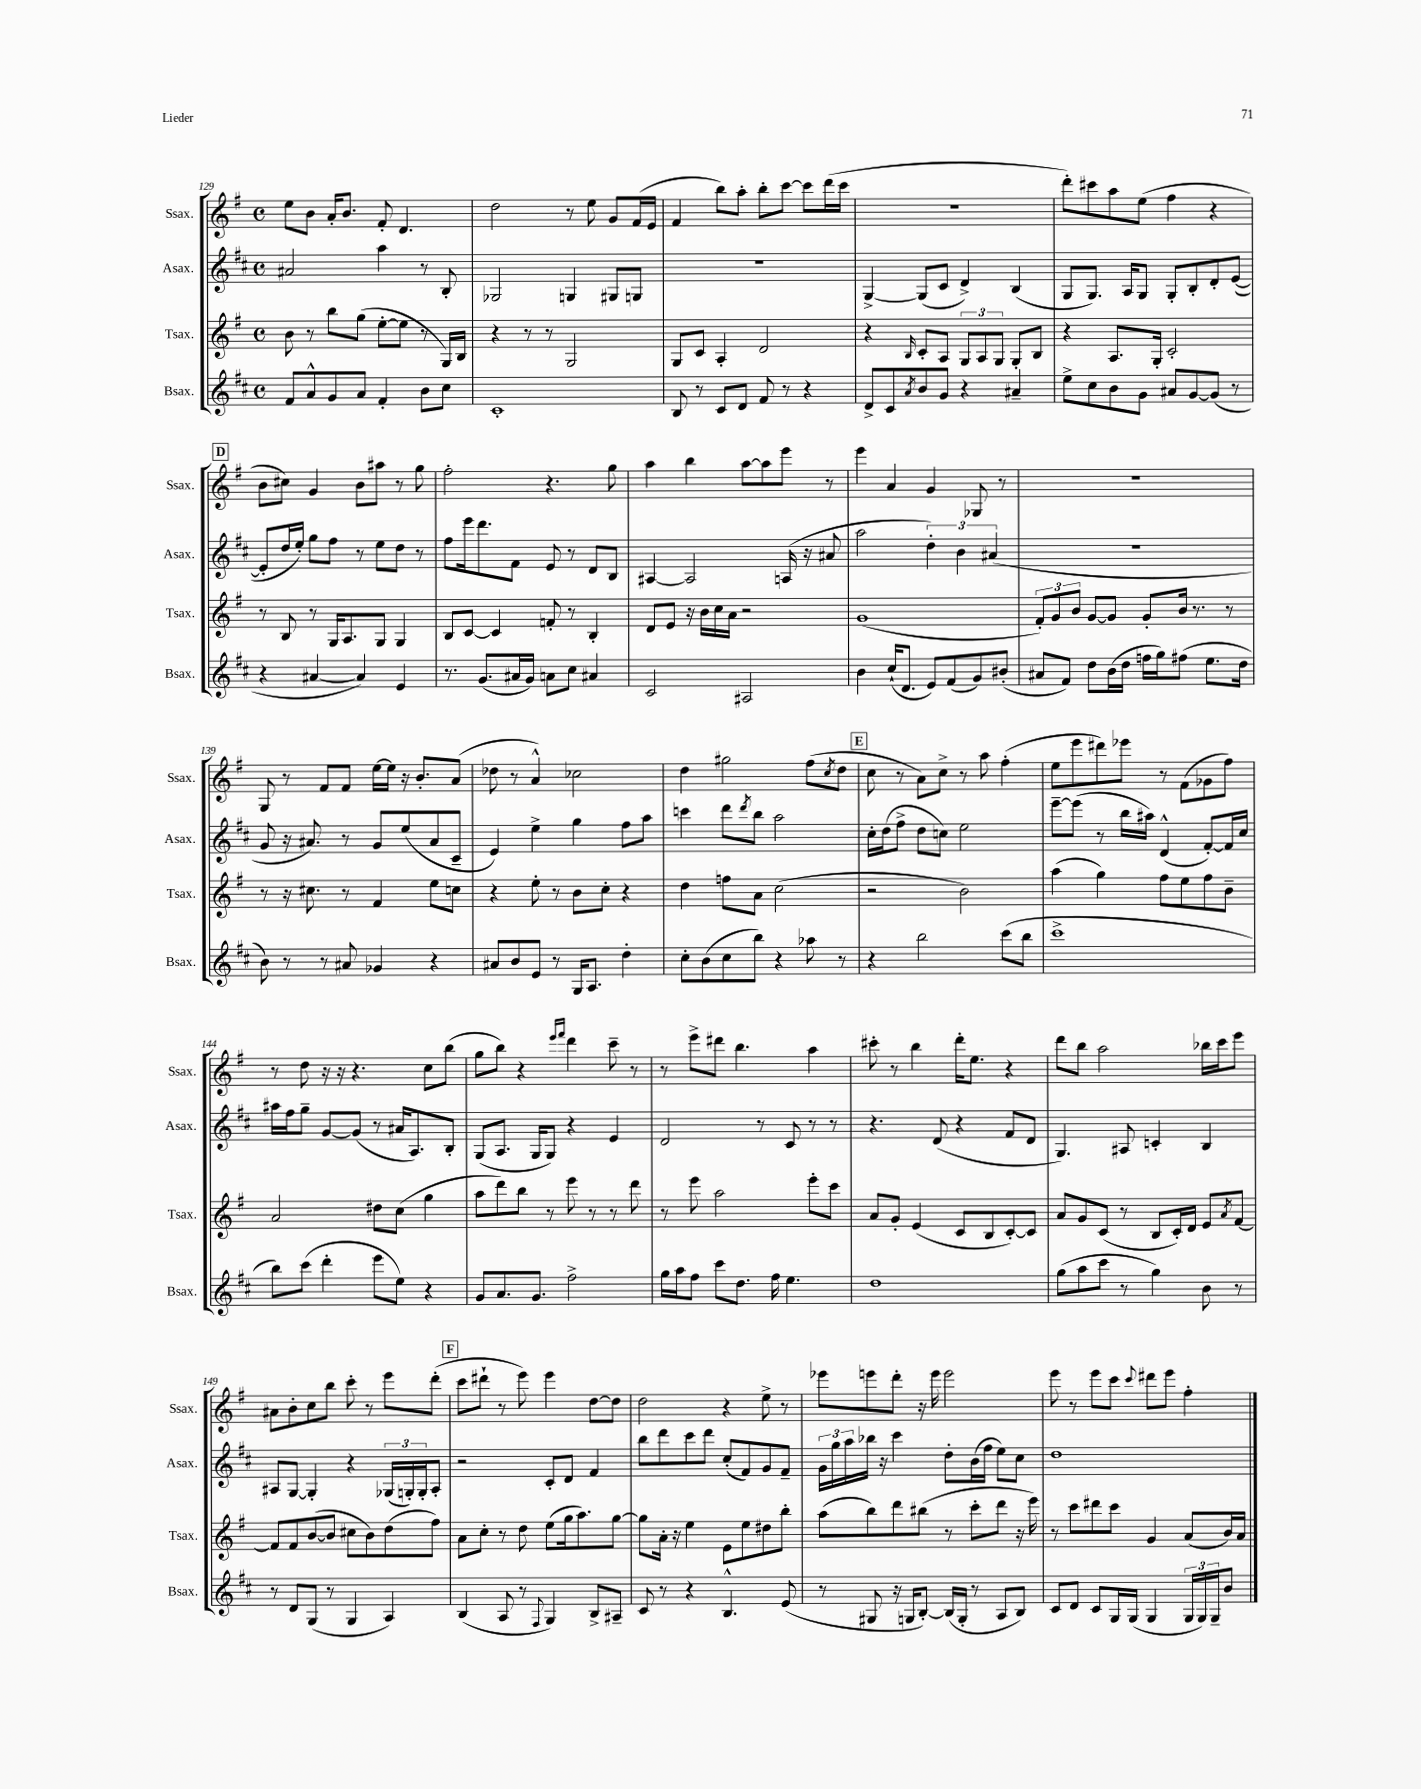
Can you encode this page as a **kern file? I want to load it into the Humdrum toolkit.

**kern	**kern	**kern	**kern
*staff4	*staff3	*staff2	*staff1
*clefG2	*clefG2	*clefG2	*clefG2
*k[f#c#]	*k[f#]	*k[f#c#]	*k[f#]
*M4/4	*M4/4	*M4/4	*M4/4
*met(c)	*met(c)	*met(c)	*met(c)
8f#/L	8b\	2a#/	8ee\L
8a^^/	8r	.	8b\J
8g/	8bb\L	.	16a'/LK
.	.	.	8.b/J
8a/J	(8gg\J	.	.
4f#'/	[8ee'\L	4aa\	8f#'/
.	8ee\]J	.	4.d/
8b\L	8r	8r	.
8cc#\J	16G/LL)	8B'/	.
.	16B/JJ	.	.
=	=	=	=
1c#'	4r	2G-/	2dd\
.	8r	.	.
.	8r	.	.
.	2G/	4G/	8r
.	.	.	8ee\
.	.	8G#/L	8g/L
.	.	8G/J	(16f#/L
.	.	.	16e/JJ
=	=	=	=
8B/	8G/L	1r	4f#/
8r	8c/J	.	.
8c#/L	4A'/	.	8bb\L)
8d/J	.	.	8aa'\J
8f#/	2d/	.	8bb'\L
8r	.	.	[8ccc\J
4r	.	.	8ccc\]L
.	.	.	(16ddd\L
.	.	.	16ccc\JJ
=	=	=	=
8d^/L	4r	[4G^/	1r
8c#/	.	.	.
8qa/	16qqB/	.	.
8b/	8c'/L	(8G/]L	.
8g/J	8A/J	8c#/J	.
4r	12G/L	4d^/)	.
.	12A/	.	.
.	12G/J	.	.
4a#~/	8G'/L	(4B/	.
.	8B/J	.	.
=	=	=	=
8ee^\L	4r	8G/L	8ddd'\L)
8cc#\	.	8.G/J)	8ccc#\
8b\	8.A/L	.	8aa\
.	.	16A/LK	.
8g\J	.	8G/J	(8ee\J
.	16G'/Jk	.	.
8a#/L	2c'/	8G'/L	4ff#\
[8g/	.	8B'/	.
(8g/]J	.	8d'/	4r
8r	.	([8e/J	.
=	=	=	=
4r	8r	8e'/]L	8b\L
.	8B/	16dd/L	8cc#\J)
.	.	16ee'/JJ)	.
[4a#/	8r	8gg\L	4g/
.	16G/LK	8ff#\J	.
.	8.A/	.	.
4a#/])	.	8r	8b\L
.	8G/J	8ee\L	8aa#\J
4e/	4G/	8dd\J	8r
.	.	8r	8gg\
=	=	=	=
8.r	8B/L	8ff#\L	2ff#'\
.	[8c/J	16eee\k	.
(8.g/L	.	8.ddd\	.
.	4c/]	.	.
16a#/L	.	8f#\J	.
16g/JJ)	.	.	.
8a\L	8f'/	8e/	4.r
8cc#\J	8r	8r	.
4a#/	4B'/	8d/L	.
.	.	8B/J	8gg\
=	=	=	=
2c#/	8d/L	[4A#/	4aa\
.	8e/J	.	.
.	16r	2A#/]	4bb\
.	16b\LL	.	.
.	16cc\	.	.
.	16a\JJ	.	.
2A#/	2r	.	[8aa\L
.	.	.	8aa\]
.	.	(16A/	8eee\J
.	.	16r	.
.	.	8a#/	8r
=	=	=	=
4b\	(1g	2aa\	4eee\
(16cc#`/LK	.	.	4a/
8.d/J	.	.	.
8e/L)	.	6dd'\)	4g/
(8f#/	.	.	.
.	.	6b\	.
8g/)	.	.	8G-/
.	.	(6a#/	.
(8b#'/J	.	.	8r
=	=	=	=
8a#/L	12f#'/L)	1r	1r
.	12g/	.	.
8f#/J)	.	.	.
.	12b/J	.	.
8dd\L	[8g/L	.	.
(16b\L	8g/]J	.	.
16dd\JJ	.	.	.
16ff\LL	8g'/L	.	.
16gg\J)	.	.	.
(8ff#\J	16b/Jk	.	.
.	8.r	.	.
8.ee\L	.	.	.
.	8r	.	.
16dd\Jk	.	.	.
=	=	=	=
8b\)	8r	8g/	8G/
8r	16r	16r	8r
.	8.cc#\	8.a#/)	.
8r	.	.	8f#/L
8a#/	8r	8r	8f#/J
4g-/	4f#/	8g/L	[16ee\LL
.	.	.	16ee\]JJ
.	.	(8ee/	16r
.	.	.	8.b'/L
4r	8ee\L	8a#/	.
.	8cc\J	8c#~/J	(8a/J
=	=	=	=
8a#/L	4r	4e/)	8dd-\
8b/	.	.	8r
8e/J	8ee'\	4ee^\	4a^^/)
8r	8r	.	.
16G/LK	8b\L	4gg\	2cc-\
8.A/J	.	.	.
.	8cc'\J	.	.
4dd'\	4r	8ff#\L	.
.	.	8aa\J	.
=	=	=	=
8cc#'\L	4dd\	4ccc\	4dd\
(8b\	.	.	.
8cc#\	8ff\L	8ddd\L	2gg#\
.	.	8qddd/	.
8bb\J)	8a\J	8bb\J	.
4r	(2cc\	2aa\	.
8aa-\	.	.	(8ff#\L
.	.	.	8qcc/
8r	.	.	8dd\J
=	=	=	=
4r	2r	16cc#'\LL	8cc\
.	.	(16dd\J	.
.	.	8ff#^\J	8r
2bb\	.	8dd\L	8a\L)
.	.	8cc\J)	8cc^\J
.	2b\)	2ee\	8r
.	.	.	8aa\
(8ccc#\L	.	.	(4ff#'\
8bb\J	.	.	.
=	=	=	=
1ccc#^	(4aa\	[8eee~\L	8ee\L
.	.	(8eee\]J	8eee\
.	4gg\)	8r	8ddd#\)
.	.	16bb\LL	8eee-\J
.	.	16aa#\JJ)	.
.	8ff#\L	(4d^^/	8r
.	8ee\	.	(8f#\L
.	8ff#\	[8f#'/L)	8g-\
.	8b~\J	16f#/]L	8ff#\J)
.	.	16cc#/JJ	.
=	=	=	=
8bb\L)	2a/	16aa#\LL	8r
.	.	16ff#\J	.
(8ccc#\J	.	8gg~\J	8dd\
4ddd'\	.	[8g/L	16r
.	.	.	16r
.	.	(8g/]J	4.r
8eee\L	8dd#\L	8r	.
8ee\J)	(8cc\J	16a#/LK	.
.	.	8.A/)	.
4r	4gg\	.	8cc\L
.	.	8B'/J	(8bb\J
=	=	=	=
8g/L	8aa\L	(8G/L	8gg\L
8.a/	8ddd\)	8.A/J	8bb\J)
.	8bb\J	.	4r
8.g/J	.	16G/LK	.
.	8r	8G/J)	.
.	.	.	16qqeee/LL
.	.	.	16qqfff#/JJ
2ff#^\	8eee\	4r	4ddd\
.	8r	.	.
.	8r	4e/	8ccc~\
.	8ddd\	.	8r
=	=	=	=
16gg\LL	8r	2d/	8r
16aa\J	.	.	.
8ff#\J	8eee\	.	8eee^\L
8ccc#\L	2aa\	.	8ddd#\J
8.dd\J	.	.	4.bb\
.	.	8r	.
16ff#\	.	.	.
4.ee\	.	8c#/	.
.	8eee'\L	8r	4aa\
.	8ccc\J	8r	.
=	=	=	=
1dd	8a/L	4.r	8ccc#'\
.	8g'/J	.	8r
.	(4e/	.	4bb\
.	.	(8d/	.
.	8c/L	4r	16ddd'\LK
.	.	.	8.ee\J
.	8B/	.	.
.	[8c'/)	8f#/L	4r
.	8c/]J	8d/J	.
=	=	=	=
(8gg\L	8a/L	4.G/)	8ddd\L
8aa\	8g/	.	8bb\J
8ccc#\J	(8c/J	.	2aa\
8r	8r	8A#/	.
4gg\)	8B/L	4c'/	.
.	16c'/L)	.	.
.	16d/JJ	.	.
8b\	8e/L	4B/	16bb-\LL
.	.	.	16ccc\J
.	8qa/	.	.
8r	[8f#/J	.	8eee\J
=	=	=	=
8r	8f#/]L	8A#/L	8a#\L
8d/L	8f#/	[8G/J	8b'\
(8G/J	([8b/	4G'/]	8cc\
8r	8b/]J	.	8bb\J
4G/	8cc#\L	4r	8ccc'\
.	8b\)	.	8r
4A/)	(8dd\	(24G-/LL	8eee\L
.	.	24G'/)	.
.	.	24G'/J	.
.	8ff#\J)	8A#'/J	(8ddd'\J
=	=	=	=
(4B/	8a\L	2r	8ccc\L
.	8cc'\J	.	8ddd#`\J
8A/	8r	.	8r
8r	8dd\	.	8eee\)
8qqF#/	.	.	.
4G/)	(8ee\L	8c#'/L	4eee\
.	16gg\k	8d/J	.
.	8.aa\)	.	.
8B^/L	.	4f#/	[8dd\L
8A#~/J	[8gg\J	.	8dd\]J
=	=	=	=
8c#/	8gg\]L	8bb\L	2dd\
8r	16a'\Jk	8ddd\	.
.	16r	.	.
4r	4ee\	8ccc#\	.
.	.	8ddd\J	.
4.B^^/	8e\L	(8cc#'/L	4r
.	8ee\	8f#/)	.
.	8dd#\	8g/	8ee^\
(8e/	8bb'\J	8f#~/J	8r
=	=	=	=
8r	(8aa\L	24g\LL	8eee-\L
.	.	24gg\	.
.	.	24aa\	.
8G#/	8bb\)	16bb-\JJ	8eee\
.	.	16r	.
16r	8ddd\	4ccc#\	8ddd'\J
16G/LK	.	.	.
[8B'/J)	(8bb#\J	.	16r
.	.	.	16eee\
(16B/]LL	8r	8dd'\L	2eee\
16G'/JJ	.	.	.
8r	8ccc'\L	(16b\L	.
.	.	16ff#\JJ	.
8A/L	8ddd\J	8ee\L)	.
8B/J)	16r	8cc#\J	.
.	16eee\)	.	.
=	=	=	=
8c#/L	8r	1dd	8eee\
8d/J	8ccc\L	.	8r
8c#/L	8ddd#\	.	8eee\L
16G/L	8ccc\J	.	8ccc\J
(16G/JJ	.	.	.
.	.	.	8qqccc/
4G/	4g/	.	8ddd#\L
.	.	.	8eee\J
24G/LL	(8a/L	.	4ff#'\
24G/)	.	.	.
24G~/J	.	.	.
8b/J	16b/L)	.	.
.	16a/JJ	.	.
==	==	==	==
*-	*-	*-	*-
